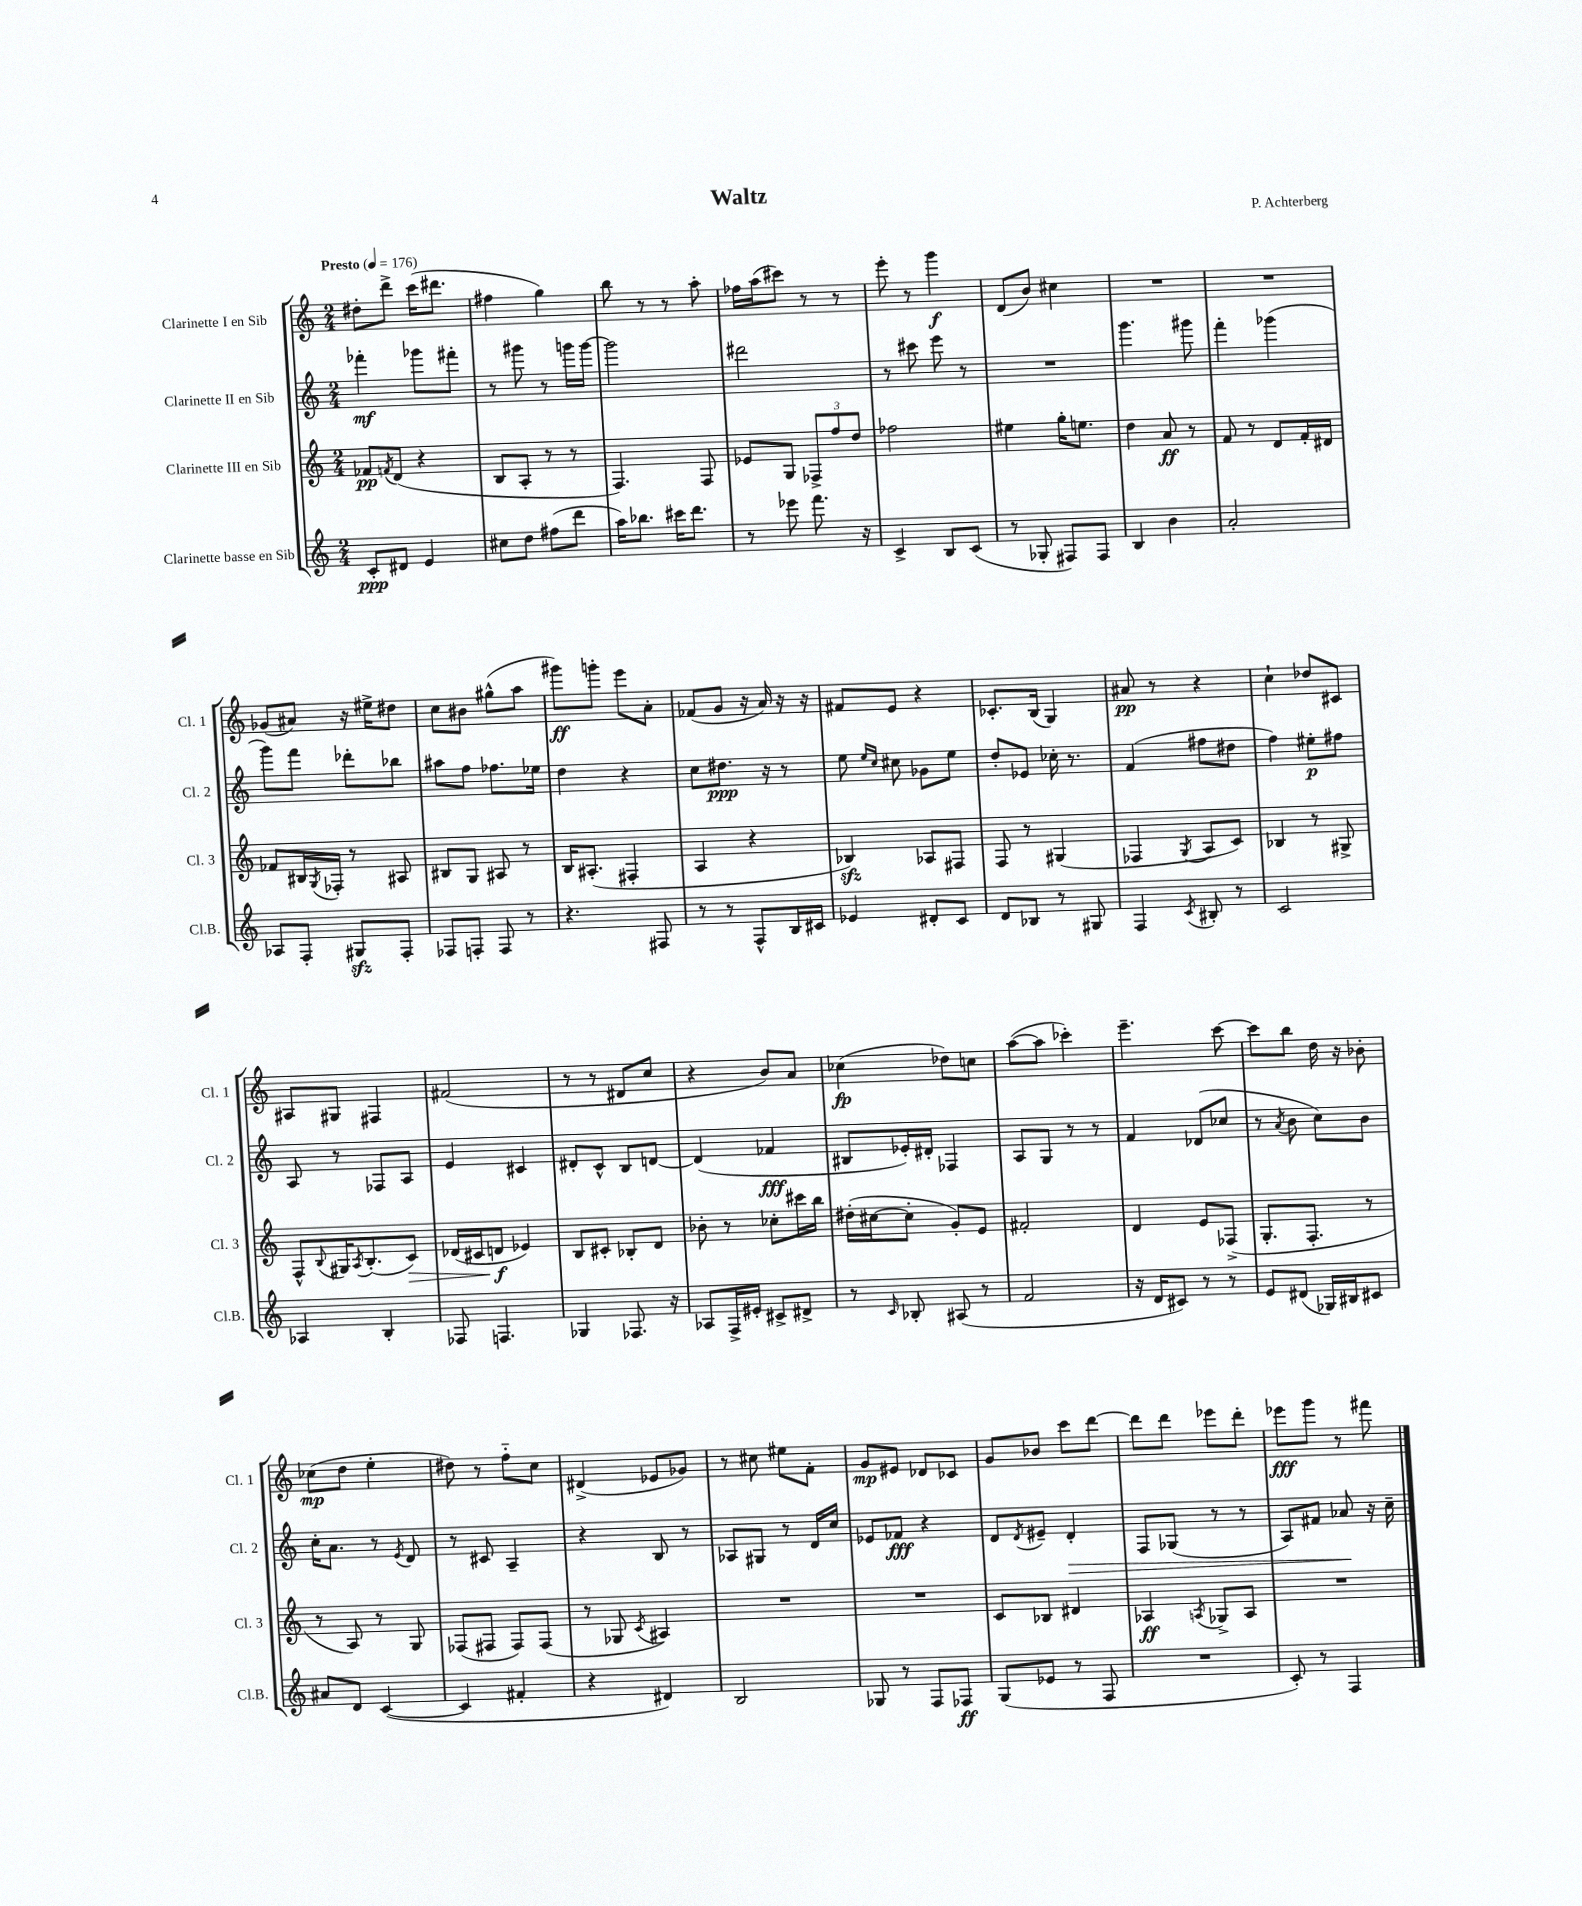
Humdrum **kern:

**kern	**dynam	**kern	**dynam	**kern	**dynam	**kern	**dynam
*part4	*part4	*part3	*part3	*part2	*part2	*part1	*part1
*staff4	*staff4	*staff3	*staff3	*staff2	*staff2	*staff1	*staff1
*I"Clarinette basse en Sib	*	*I"Clarinette III en Sib	*	*I"Clarinette II en Sib	*	*I"Clarinette I en Sib	*
*I'Cl.B.	*	*I'Cl. 3	*	*I'Cl. 2	*	*I'Cl. 1	*
*clefG2	*	*clefG2	*	*clefG2	*	*clefG2	*
*k[]	*	*k[]	*	*k[]	*	*k[]	*
*M2/4	*	*M2/4	*	*M2/4	*	*M2/4	*
*MM176	*	*MM176	*	*MM176	*	*MM176	*
=1	=1	=1	=1	=1	=1	=1	=1
!	!	!	!	!	!	!LO:TX:a:B:t=Presto	!
8c'/L	ppp	8f-X/L	pp	4fff-X'\	mf	8dd#X'\L	.
.	.	8qfn/	.	.	.	.	.
8d#X/J	.	(8d/J	.	.	.	8ddd^\J	.
4e/	.	4r	.	8ggg-X\L	.	(16ccc\KL	.
.	.	.	.	.	.	8.ddd#X\J	.
.	.	.	.	8fff#X'\J	.	.	.
=2	=2	=2	=2	=2	=2	=2	=2
8cc#X\L	.	8B/L	.	8r	.	4ff#X\	.
8dd\J	.	8A'/J	.	8ggg#X\	.	.	.
(8ff#X\L	.	8r	.	8r	.	4gg\)	.
8ddd\J	.	8r	.	16gggn\LL	.	.	.
.	.	.	.	[16ggg\JJ	.	.	.
=3	=3	=3	=3	=3	=3	=3	=3
16aa\KL)	.	4.F/)	.	2ggg\]	.	8bb\	.
8.bb-X\J	.	.	.	.	.	.	.
.	.	.	.	.	.	8r	.
16ccc#X\KL	.	.	.	.	.	8r	.
8.ddd\J	.	.	.	.	.	.	.
.	.	8F/	.	.	.	8aa'\	.
=4	=4	=4	=4	=4	=4	=4	=4
8r	.	8e-X/L	.	2ddd#X\	.	16ff-X\LL	.
.	.	.	.	.	.	(16aa\J	.
8eee-X\	.	8G/J	.	.	.	8ccc#X\J)	.
8.fff\	.	12F-X^/L	.	.	.	8r	.
.	.	12ff/	.	.	.	.	.
.	.	.	.	.	.	8r	.
.	.	12dd/J	.	.	.	.	.
16r	.	.	.	.	.	.	.
=5	=5	=5	=5	=5	=5	=5	=5
4c^/	.	2ff-X\	.	8r	.	8eee'\	.
.	.	.	.	8ccc#X\	.	8r	.
8B/L	.	.	.	8eee\	.	4ggg\	f
(8c/J	.	.	.	8r	.	.	.
=6	=6	=6	=6	=6	=6	=6	=6
8r	.	4ee#X\	.	2r	.	(8d/L	.
8G-X'/	.	.	.	.	.	8b/J)	.
8F#X/L)	.	16gg'\KL	.	.	.	4cc#X\	.
.	.	8.een\J	.	.	.	.	.
8F#/J	.	.	.	.	.	.	.
=7	=7	=7	=7	=7	=7	=7	=7
4B/	.	4dd\	.	4.ggg\	.	2r	.
4b\	.	8a/	ff	.	.	.	.
.	.	8r	.	8ggg#X\	.	.	.
=8	=8	=8	=8	=8	=8	=8	=8
2a'/	.	8f/	.	4fff'\	.	2r	.
.	.	8r	.	.	.	.	.
.	.	8d/L	.	(4ggg-X\	.	.	.
.	.	16f'/L	.	.	.	.	.
.	.	16d#X/JJ	.	.	.	.	.
!!LO:LB:g=z
=9	=9	=9	=9	=9	=9	=9	=9
8A-X/L	.	8f-X/L	.	8ggg\L)	.	(8g-X/L	.
8F'/J	.	16B#X/L	.	8fff\J	.	8a#X/J)	.
.	.	8qG/	.	.	.	.	.
.	.	16F-X'/JJ	.	.	.	.	.
8G#Xzz/L	.	8r	.	8ddd-X'\L	.	16r	.
.	.	.	.	.	.	16ee#X^\KL	.
8F'/J	.	8A#X/	.	8bb-X\J	.	8dd#X\J	.
=10	=10	=10	=10	=10	=10	=10	=10
8F-X/L	.	8B#X/L	.	8aa#X\L	.	8cc\L	.
8Fn'/J	.	8G/J	.	8ff\J	.	8b#X\J	.
8F/	.	8A#X/	.	8.ff-X\L	.	(8gg#X^^\L	.
8r	.	8r	.	.	.	8aa\J	.
.	.	.	.	16ee-X\Jk	.	.	.
=11	=11	=11	=11	=11	=11	=11	=11
4.r	.	16B/KL	.	4dd\	.	8ggg#X\L)	ff
.	.	(8.A#X'/J	.	.	.	.	.
.	.	.	.	.	.	8gggn'\J	.
.	.	4F#X'/	.	4r	.	8eee\L	.
8F#X/	.	.	.	.	.	8a'\J	.
=12	=12	=12	=12	=12	=12	=12	=12
8r	.	4A/	.	8cc\L	.	(8f-X/L	.
8r	.	.	.	8.dd#X\J	ppp	8g/J	.
8F^^/L	.	4r	.	.	.	16r	.
.	.	.	.	16r	.	16a/)	.
16B/L	.	.	.	8r	.	16r	.
16c#X/JJ	.	.	.	.	.	16r	.
=13	=13	=13	=13	=13	=13	=13	=13
4e-X/	.	4B-Xzz/)	.	8ee\	.	8f#X/L	.
.	.	.	.	16qqee/LL	.	.	.
.	.	.	.	16qqcc/JJ	.	.	.
.	.	.	.	8cc#X\	.	8e/J	.
8d#X'/L	.	8A-X/L	.	8g-X\L	.	4r	.
8c/J	.	8F#X/J	.	8ee\J	.	.	.
=14	=14	=14	=14	=14	=14	=14	=14
8d/L	.	8F/	.	8dd'/L	.	8.c-X'/L	.
8B-X/J	.	8r	.	8e-X/J	.	.	.
.	.	.	.	.	.	(16B/Jk	.
8r	.	(4G#X/	.	16cc-X'\	.	4G/)	.
.	.	.	.	8.r	.	.	.
8G#X/	.	.	.	.	.	.	.
=15	=15	=15	=15	=15	=15	=15	=15
4F/	.	4F-X/	.	(4f/	.	8a#X/	pp
.	.	.	.	.	.	8r	.
8qc/	.	8qG/	.	.	.	.	.
8B#X'/	.	8A/L	.	8ff#X\L	.	4r	.
8r	.	8c/J)	.	8dd#X\J	.	.	.
=16	=16	=16	=16	=16	=16	=16	=16
2c/	.	4B-X/	.	4ff\)	.	4cc`\	.
.	.	8r	.	8ee#X'\L	p	8dd-X/L	.
.	.	8G#X^/	.	8ff#X\J	.	8c#X/J	.
!!LO:LB:g=z
=17	=17	=17	=17	=17	=17	=17	=17
4A-X/	.	8F^^/L	.	8A/	.	8A#X/L	.
.	.	8qqB/	.	.	.	.	.
.	.	16G#X/K	.	8r	.	8G#X/J	.
.	.	8qA/	.	.	.	.	.
.	.	(8.B'/	.	.	.	.	.
4B'/	.	.	.	8F-X/L	.	4F#X/	.
!	!	!	!LO:HP:b	!	!	!	!
.	.	8c/J)	>	8A/J	.	.	.
=18	=18	=18	=18	=18	=18	=18	=18
8F-X/	.	(16d-X/LL	.	4e/	.	(2f#X/	.
.	.	16c#X/J	.	.	.	.	.
4.Fn/	.	8dn/J	f	.	.	.	.
.	.	4e-X/)	]	4c#X/	.	.	.
=19	=19	=19	=19	=19	=19	=19	=19
4G-X/	.	8B/L	.	8d#X'/L	.	8r	.
.	.	8c#X'/J	.	8c^^/J	.	8r	.
8.F-X/	.	8B-X'/L	.	8B/L	.	8d#X/L	.
.	.	8d/J	.	[8dn/J	.	8cc/J	.
16r	.	.	.	.	.	.	.
=20	=20	=20	=20	=20	=20	=20	=20
8A-X/L	.	8b-X'\	.	(4d/]	.	4r	.
16F^/L	.	8r	.	.	.	.	.
16e#X'/JJ	.	.	.	.	.	.	.
8c#X^/L	.	8cc-X'\L	.	4f-X/	fff	8b/L)	.
8d#X^/J	.	16ccc#X\L	.	.	.	8a/J	.
.	.	16bb\JJ	.	.	.	.	.
=21	=21	=21	=21	=21	=21	=21	=21
8r	.	(16dd#X'\LL	.	8B#X/L	.	(4cc-X\	fp
.	.	[16cc#X\J	.	.	.	.	.
16qqc/	.	.	.	.	.	.	.
8B-X'/	.	8cc#'\J]	.	16e-X'/L)	.	.	.
.	.	.	.	16d#X'/JJ	.	.	.
(8A#X/	.	8g'/L)	.	4F-X/	.	8dd-X\L)	.
8r	.	8e/J	.	.	.	8ccn\J	.
=22	=22	=22	=22	=22	=22	=22	=22
2f/	.	2f#X'/	.	8A/L	.	([8aa\L	.
.	.	.	.	8G/J	.	8aa\J]	.
.	.	.	.	8r	.	4ccc-X'\)	.
.	.	.	.	8r	.	.	.
=23	=23	=23	=23	=23	=23	=23	=23
16r	.	4d/	.	4f/	.	4.eee~\	.
16d/KL	.	.	.	.	.	.	.
8c#X/J)	.	.	.	.	.	.	.
8r	.	8e/L	.	(8d-X/L	.	.	.
8r	.	(8F-X^/J	.	8cc-X/J	.	[8ccc\	.
=24	=24	=24	=24	=24	=24	=24	=24
8e/L	.	8.G'/L	.	8r	.	8ccc\L]	.
.	.	.	.	8qa/	.	.	.
(8d#X/J	.	.	.	8b\	.	8bb\J	.
.	.	8.F'/J	.	.	.	.	.
16G-X/LL)	.	.	.	8cc\L)	.	16dd\	.
16B#X/J	.	.	.	.	.	16r	.
8c#X/J	.	8r	.	8b\J	.	8b-X'\	.
!!LO:LB:g=z
=25	=25	=25	=25	=25	=25	=25	=25
8a#X/L	.	8r	.	16cc'\KL	.	(8cc-X\L	mp
.	.	.	.	8.a\J	.	.	.
8d/J	.	8A/)	.	.	.	8dd\J	.
([4c/	.	8r	.	8r	.	4ee'\	.
.	.	.	.	8qe/	.	.	.
.	.	8G/	.	8d/	.	.	.
=26	=26	=26	=26	=26	=26	=26	=26
4c/]	.	(8F-X/L	.	8r	.	8dd#X\)	.
.	.	8F#X/J	.	8c#X/	.	8r	.
4f#X'/	.	8F#/L)	.	4A~/	.	8ff\L	.
.	.	(8F#/J	.	.	.	8cc\J	.
=27	=27	=27	=27	=27	=27	=27	=27
4r	.	8r	.	4r	.	(4d#X^/	.
.	.	8G-X/	.	.	.	.	.
.	.	8qc/	.	.	.	.	.
4d#X/)	.	4A#X/)	.	8B/	.	8e-X/L	.
.	.	.	.	8r	.	8g-X/J)	.
=28	=28	=28	=28	=28	=28	=28	=28
2B/	.	2r	.	8A-X/L	.	8r	.
.	.	.	.	8G#X/J	.	8cc#X\	.
.	.	.	.	8r	.	8ee#X\L	.
.	.	.	.	16d/LL	.	8f'\J	.
.	.	.	.	16cc/JJ	.	.	.
=29	=29	=29	=29	=29	=29	=29	=29
8G-X/	.	2r	.	8e-X/L	.	8g/L	mp
8r	.	.	.	8f-X/J	fff	8e#X/J	.
8F/L	.	.	.	4r	.	8d-X/L	.
8F-X/J	ff	.	.	.	.	8c-X/J	.
=30	=30	=30	=30	=30	=30	=30	=30
(8G/L	.	8c/L	.	8d/L	.	8g/L	.
.	.	.	.	8qd/	.	.	.
8e-X/J	.	8B-X/J	.	8e#X~/J	.	8b-X/J	.
!	!	!	!	!	!LO:HP:b	!	!
8r	.	4d#X/	.	4d'/	>	8ccc\L	.
8F/	.	.	.	.	.	[8ddd\J	.
=31	=31	=31	=31	=31	=31	=31	=31
2r	.	4A-X/	ff	8F/L	.	8ddd\L]	.
.	.	.	.	(8G-X/J	.	8ddd\J	.
.	.	8qAn/	.	.	.	.	.
.	.	8G-X^/L	.	8r	.	8eee-X\L	.
.	.	8A/J	.	8r	.	8ddd'\J	.
=32	=32	=32	=32	=32	=32	=32	=32
8c'/)	.	2r	.	8A/L)	.	8eee-X\L	fff
8r	.	.	.	8f#X/J	.	8ggg\J	.
4F/	.	.	.	8a-X/	.	8r	.
.	.	.	.	16r	]	8fff#X\	.
.	.	.	.	16cc~\	.	.	.
==	==	==	==	==	==	==	==
*-	*-	*-	*-	*-	*-	*-	*-
